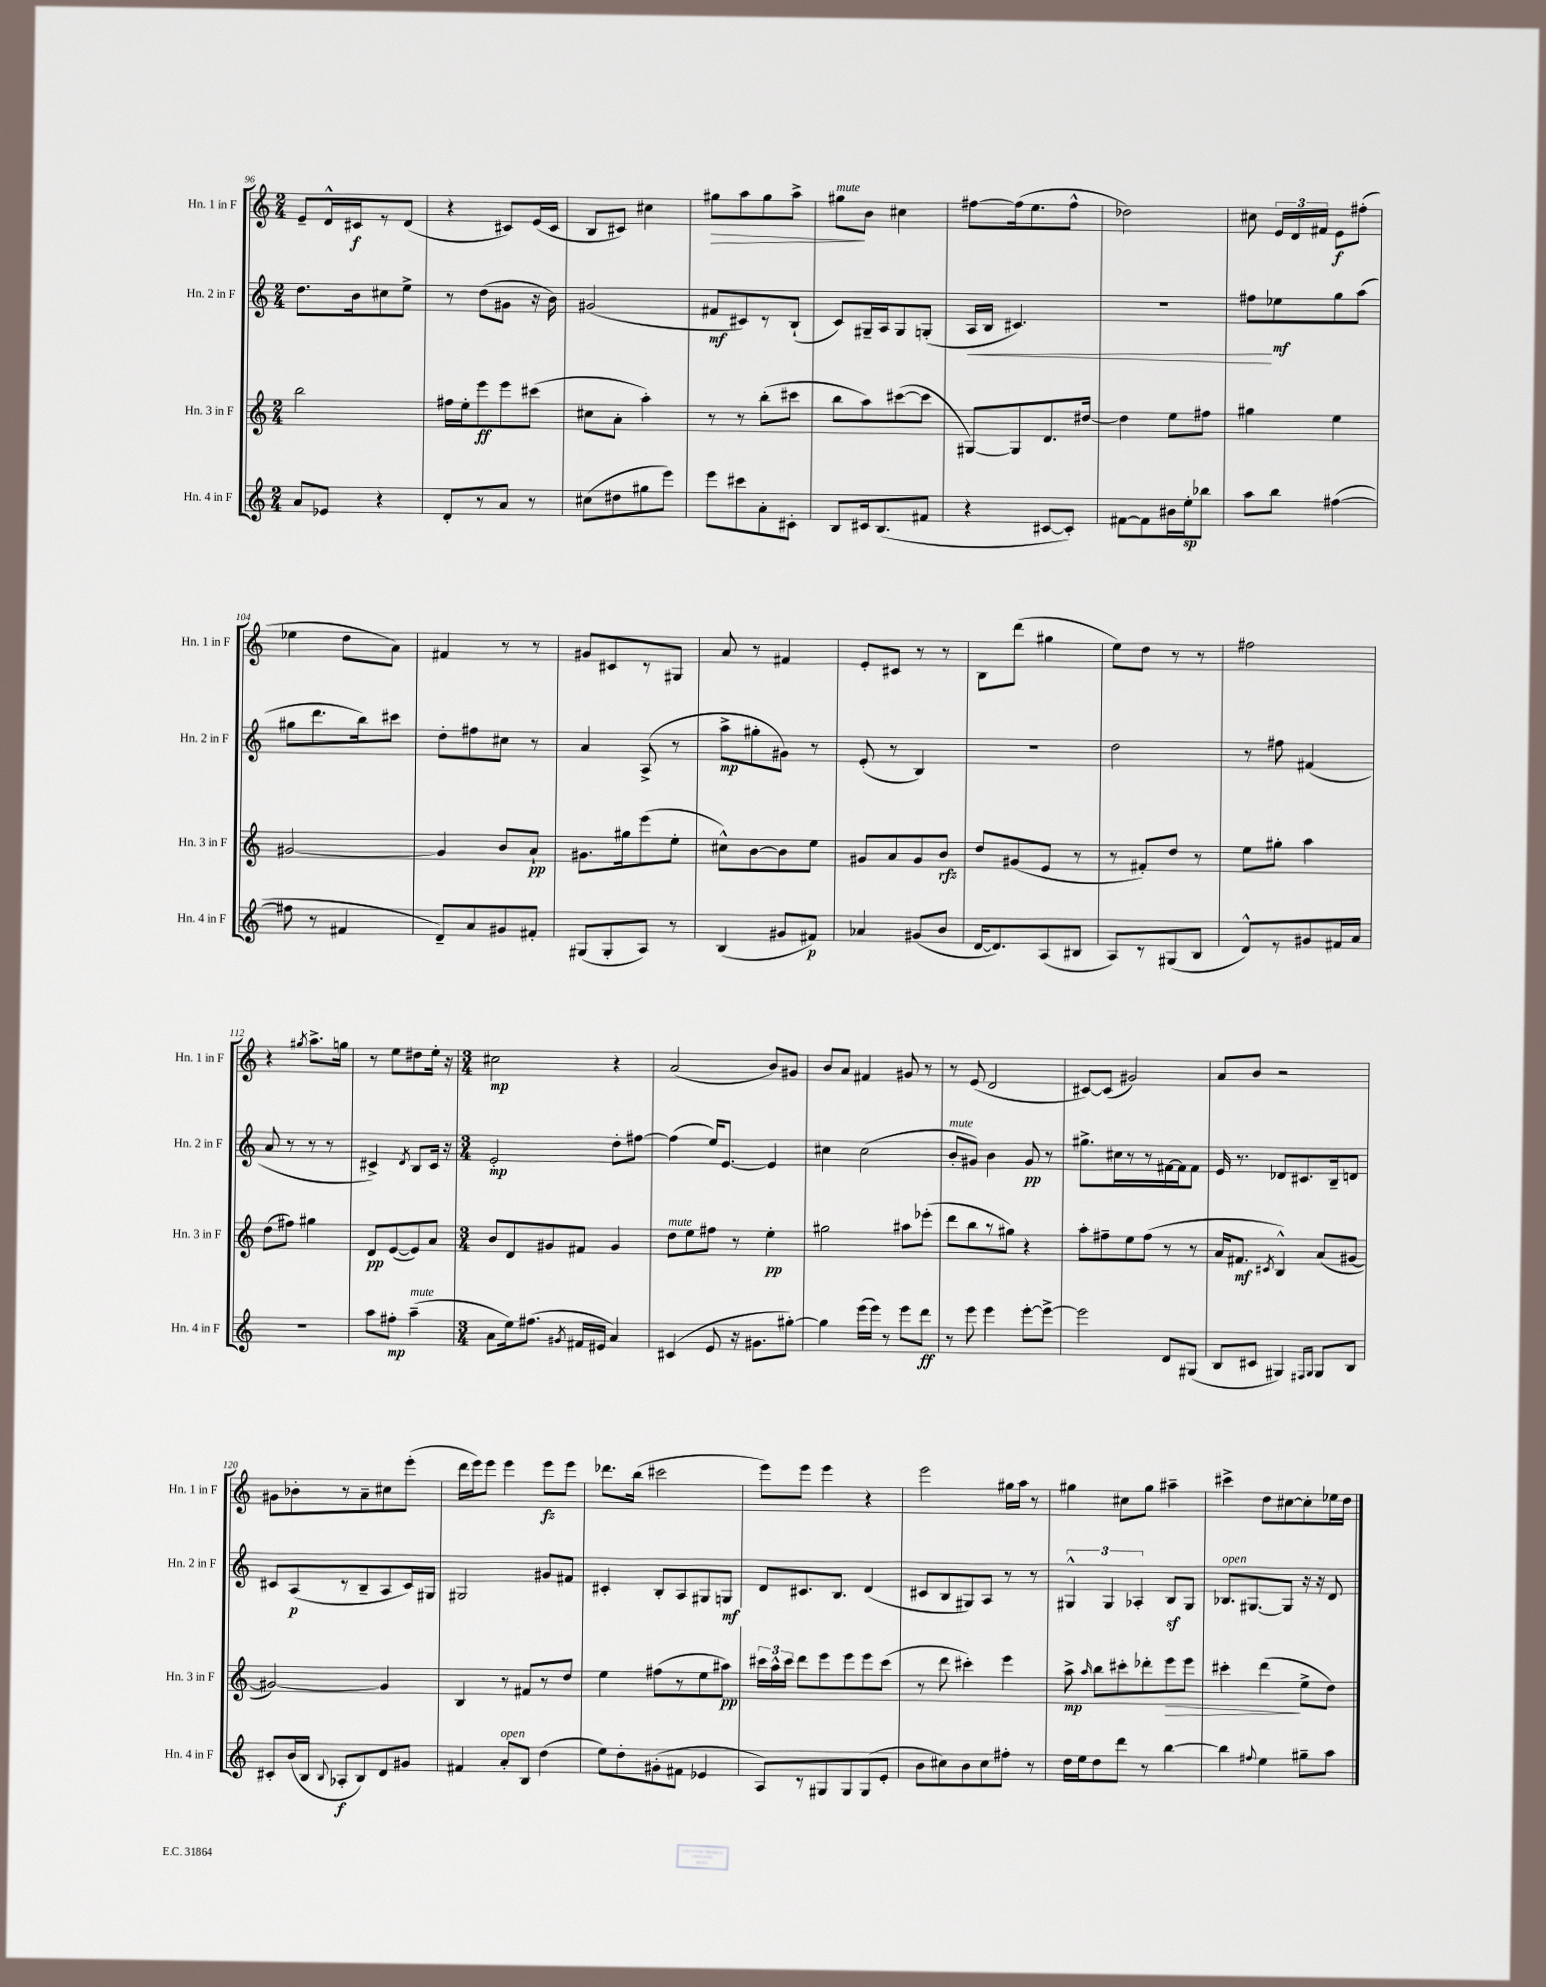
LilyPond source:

<<
\new StaffGroup <<
\new Staff = "s0" \with { instrumentName = "Hn. 1 in F" shortInstrumentName = "Hn. 1 in F" } {
    \clef treble \key c \major \numericTimeSignature \time 2/4
    \autoBeamOff e'8[-- d'16-^ cis'16\f r8 d'8]( |
    r4 cis'8[) e'16( cis'16] |
    b8[ cis'8]) cis''4 |
    gis''8[\> a''8 gis''8 a''8]-> |
    gis''8[\!^\markup { \italic "mute" } b'8] cis''4 |
    fis''8[~ fis''16( e''8. fis''8]-^ |
    des''2) |
    cis''8 \tuplet 3/2 { e'16[ d'16 fis'16] } e'8[\f fis''8]-.( |
    ees''4 d''8[ a'8]) |
    fis'4 r8 r8 |
    gis'8[ cis'8 r8 gis8] |
    a'8 r8 fis'4 |
    e'8[-. cis'8] r8 r8 |
    b8[ d'''8]( gis''4 |
    e''8[) d''8] r8 r8 |
    fis''2 |
    r4 \acciaccatura { gis''8 } a''8.[-> g''16] |
    r8 e''8[ dis''8 e''16]-. r16 |
    \numericTimeSignature \time 3/4 cis''2\mp r4 |
    a'2( b'8[) gis'8] |
    b'8[ a'8] fis'4 gis'8 r8 |
    r8 e'8( d'2 |
    cis'8[~) cis'8]( gis'2) |
    a'8[ b'8] r2 |
    gis'8[ bes'8-. r8 a'8-- cis''8 e'''8]-.( |
    d'''16[ e'''16) e'''8] e'''4 e'''8[\fz e'''8] |
    des'''8.[ b''16]( cis'''2 |
    e'''8[) e'''8] e'''4 r4 |
    e'''2 gis''16[ a''16] r8 |
    gis''4 cis''8[ gis''8] ais''4-- |
    cis'''4-> d''8[ cis''8~ cis''8-. ees''16 d''16] \bar "|." |
}
\new Staff = "s1" \with { instrumentName = "Hn. 2 in F" shortInstrumentName = "Hn. 2 in F" } {
    \clef treble \key c \major \numericTimeSignature \time 2/4
    \autoBeamOff d''8.[ b'16 cis''8 e''8]-> |
    r8 d''8[( gis'8] r16 b'16) |
    gis'2( |
    fis'8[\mf cis'8) r8 b8]-!( |
    c'8[) gis16-- a16 gis8 g8]-.( |
    a16[\< b16] cis'4.) |
    R2 |
    fis''8[\! ees''8\mf g''8 a''8]( |
    gis''8[ d'''8. b''16) cis'''8] |
    d''8[-. fis''8 cis''8] r8 |
    a'4 a8->( r8 |
    a''8[->\mp gis''8-. gis'8]) r8 |
    e'8-.( r8 b4) |
    r2 |
    d''2 |
    r8 fis''8 fis'4( |
    a'8 r8 r8 r8 |
    cis'4->) \acciaccatura { d'8 } b8[ cis'16] r16 |
    \numericTimeSignature \time 3/4 e'2-.\mp d''8[-. fis''8]~ |
    fis''4( e''16[) e'8.]~ e'4 |
    cis''4 cis''2( |
    b'8[-.^\markup { \italic "mute" } gis'8]) b'4 gis'8\pp r8 |
    gis''8.[-> cis''16 r8 r8 fis'16~ fis'16 fis'8] |
    e'16 r8. des'8[ cis'8. b16-- d'8] |
    cis'8[ a8\p( r8 b8-- a8 cis'16) gis16] |
    gis2 gis'8[ fis'8] |
    cis'4-. b8[-. a8 gis8 g8]\mf |
    d'8[ cis'8. b8.] d'4( |
    cis'8[ b8 gis8) a8] r8 r8 |
    \tuplet 3/2 { gis4-^ gis4 aes4-. } b8[\sf gis8] |
    bes8.[^\markup { \italic "open" } gis8.~ gis8] r16 r16 d'8 \bar "|." |
}
\new Staff = "s2" \with { instrumentName = "Hn. 3 in F" shortInstrumentName = "Hn. 3 in F" } {
    \clef treble \key c \major \numericTimeSignature \time 2/4
    \autoBeamOff b''2 |
    fis''16[ e''16-. e'''8\ff e'''8 cis'''8]( |
    cis''8[ a'8]-. a''4-.) |
    r8 r8 b''8[-.( cis'''8] |
    b''8[ a''8) cis'''8~( cis'''8] |
    gis8[~) gis8 d'8. dis''16]~ |
    dis''4 e''8[ fis''8] |
    gis''4 e''4 |
    gis'2~ |
    gis'4 b'8[ a'8]-!\pp |
    gis'8.[ gis''16 e'''8( e''8]-. |
    cis''8[-^) b'8~ b'8 e''8] |
    gis'8[ a'8 gis'8 b'8]\rfz |
    d''8[ gis'8( e'8] r8 |
    r8 fis'8[-.) d''8] r8 |
    e''8[ gis''8]-. a''4 |
    d''8[( fis''8]) gis''4 |
    d'8[\pp e'8~( e'8) a'8] |
    \numericTimeSignature \time 3/4 b'8[ d'8 gis'8 fis'8] gis'4 |
    d''8[^\markup { \italic "mute" } e''8 fis''8] r8 e''4-.\pp |
    gis''2 ais''8[ ees'''8]-.( |
    d'''8[ b''8 r8 gis''8]) r4 |
    a''8[-. fis''8-- e''8 fis''8]( r8 r8 |
    a'16[ fis'8.]\mf \acciaccatura { cis'8 } b4-^) a'8[( gis'8]~ |
    gis'2~) gis'4 |
    b4 r8 fis'8[ r8 d''8] |
    e''4 fis''8[( r8 e''8 ais''8]\pp) |
    \tuplet 3/2 { cis'''16[ a''16-^ cis'''16] } d'''8[ e'''8 e'''8 e'''8 cis'''8]( |
    r8 d'''8 cis'''4-.) e'''4 |
    a''8->\mp \grace { a''16 } b''8[ cis'''8-. des'''8-. e'''8\> e'''8] |
    cis'''4-. d'''4\!( e''8[-> d''8]) \bar "|." |
}
\new Staff = "s3" \with { instrumentName = "Hn. 4 in F" shortInstrumentName = "Hn. 4 in F" } {
    \clef treble \key c \major \numericTimeSignature \time 2/4
    \autoBeamOff a'8[ ees'8] r4 |
    d'8[-. r8 a'8] r8 |
    cis''8[( dis''8 gis''8 e'''8]) |
    e'''8[ cis'''8 a'8-. cis'8]-. |
    b8[ cis'16 b8.( fis'8] |
    r4 cis'8[~ cis'8]-.) |
    fis'8[~ fis'8 bis'16 e''16-.\sp bes''8] |
    a''8[ b''8] fis''4~( |
    fis''8 r8 fis'4 |
    d'8[--) a'8 gis'8 fis'8]-. |
    gis8[( gis8-. a8]) r8 |
    b4( gis'8[ fis'8]\p) |
    aes'4 gis'8[( b'8] |
    d'16[~ d'8.) a8( bis8] |
    a8[) r8 gis8( b8] |
    d'8[-^) r8 gis'8 fis'16 a'16] |
    R2 |
    a''8[ fis''8]-.\mp a''4--^\markup { \italic "mute" }( |
    \numericTimeSignature \time 3/4 a'8[ e''16) fis''8.]( \acciaccatura { gis'8 } fis'16[ eis'16] a'4) |
    cis'4( e'8 r16 gis'8.[ gis''8]~-.) |
    gis''4 e'''16[( e'''16]) r8 e'''8[ d'''8]\ff |
    r8 e'''8 e'''4 e'''8[~-. e'''8]~-> |
    e'''2 d'8[ gis8]( |
    b8[ cis'8] gis4) \grace { fis16[ gis16] } gis8[ b8] |
    cis'8[-. b'16( b16] \appoggiatura { b8 } aes8[-.\f b8) d'8 gis'8] |
    fis'4 a'8[-.^\markup { \italic "open" } b8] d''4( |
    e''8[) d''8-. gis'8-.( fis'8] ees'4 |
    a8[) r8 gis8 gis8 gis8( e'8]-. |
    b'8[ cis''8) b'8 cis''8 fis''8]-. r8 |
    d''16[ e''16 d''8 d'''8] r8 b''4~ |
    b''4 \appoggiatura { fis''8 } e''4 gis''8[-- a''8] \bar "|." |
}
>>
>>
\layout { \context { \Score currentBarNumber = #96 } }
